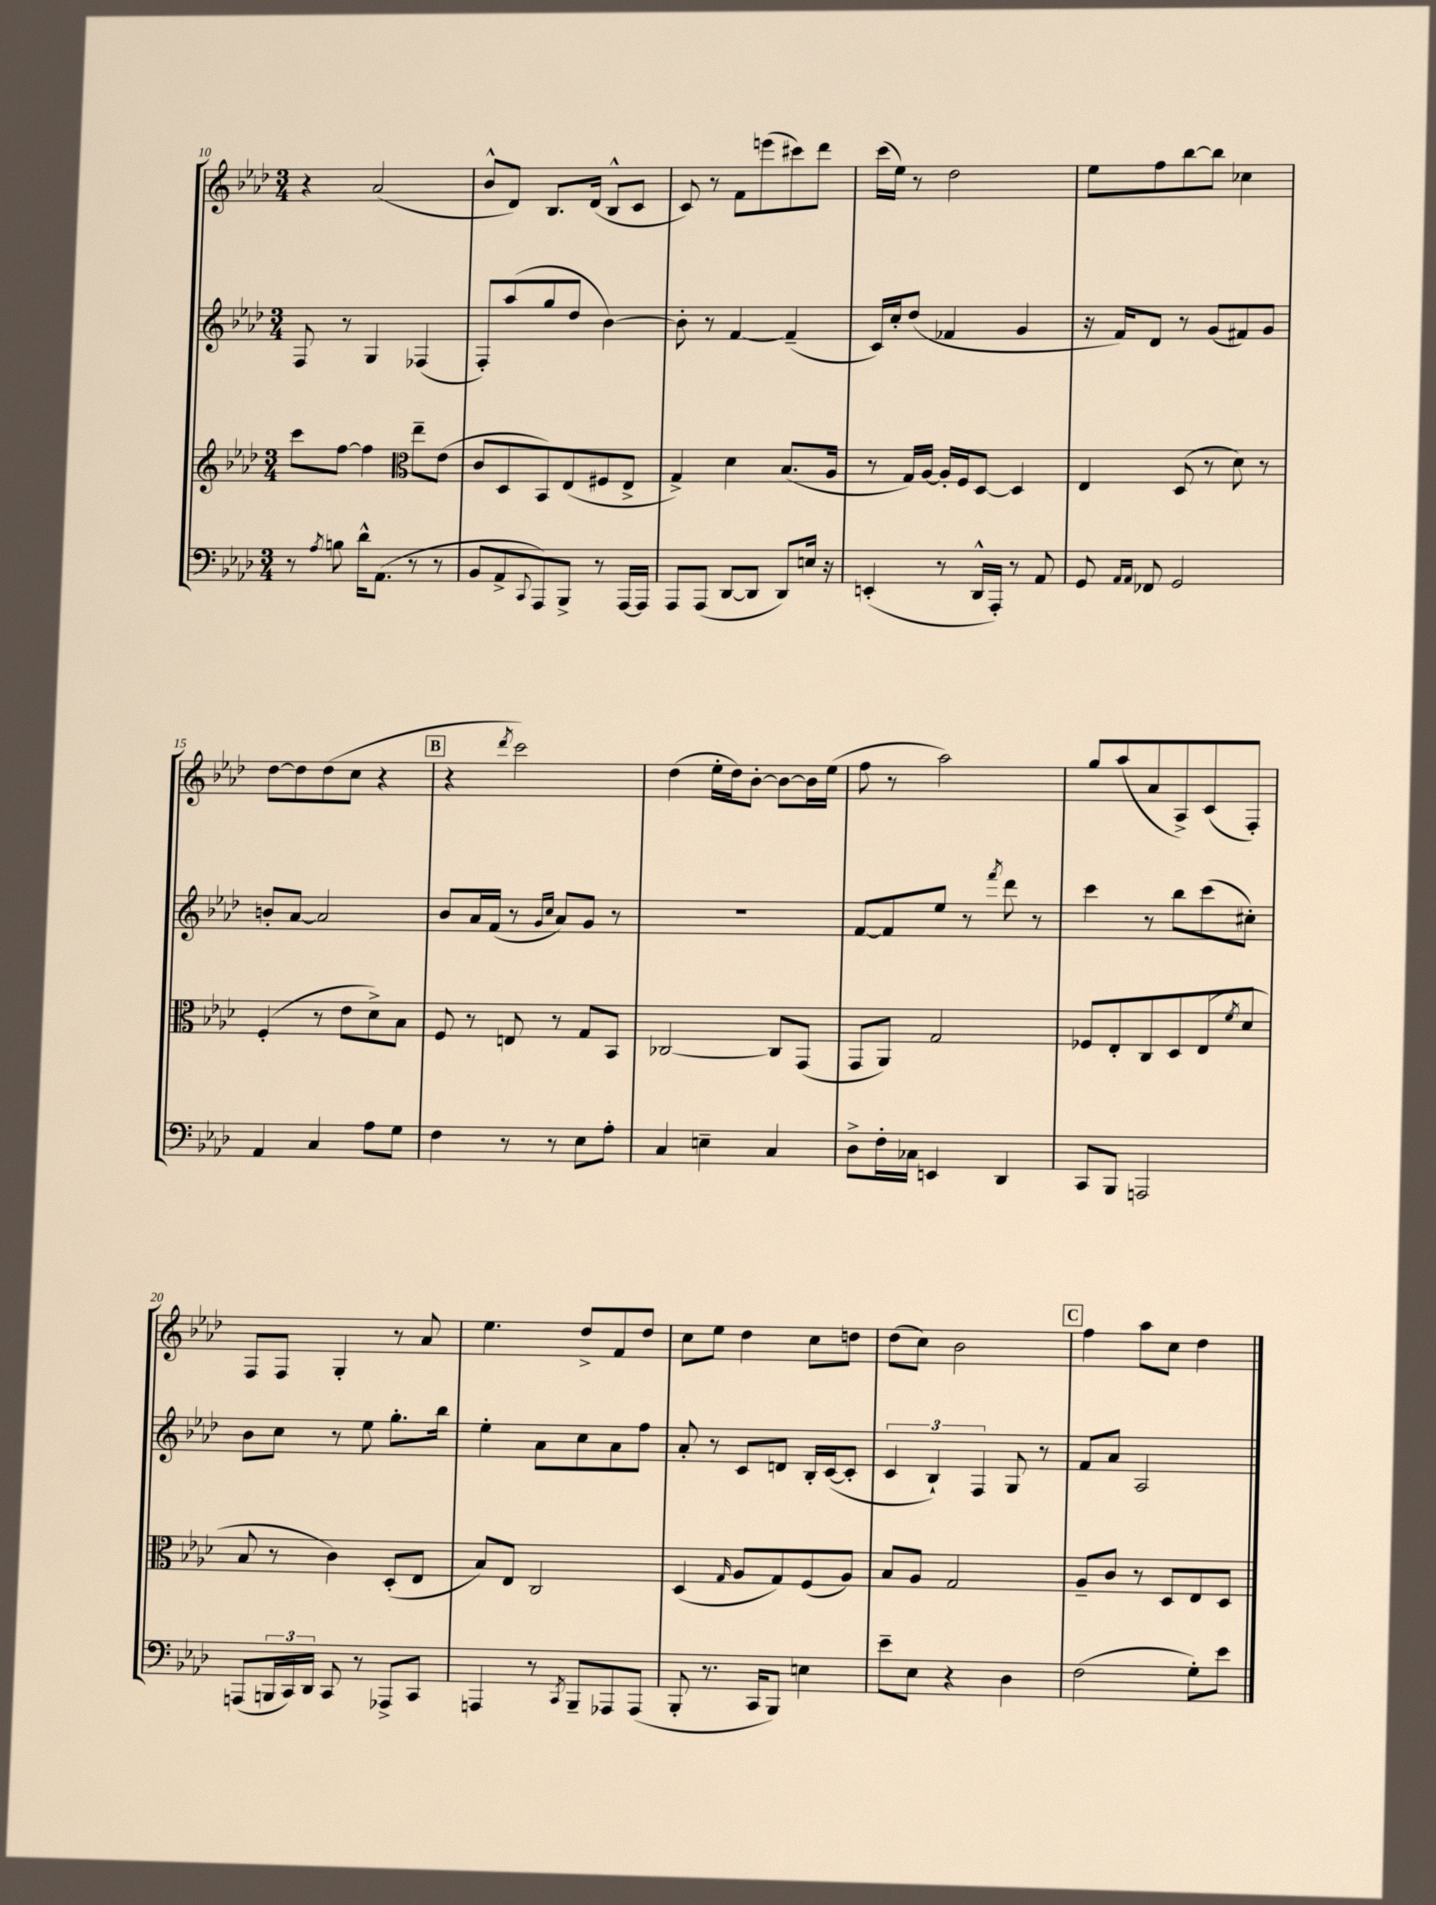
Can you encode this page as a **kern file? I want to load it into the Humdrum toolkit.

**kern	**kern	**kern	**kern
*part4	*part3	*part2	*part1
*staff4	*staff3	*staff2	*staff1
*clefF4	*clefG2	*clefG2	*clefG2
*k[b-e-a-d-]	*k[b-e-a-d-]	*k[b-e-a-d-]	*k[b-e-a-d-]
*M3/4	*M3/4	*M3/4	*M3/4
=10	=10	=10	=10
8r	8ccc\L	8F/	4r
8qA-/	.	.	.
8Bn\	[8ff\J	8r	.
16d-^^\KL	4ff\]	4G/	(2a-/
(8.AA-\J	.	.	.
*	*clefC3	*	*
8r	8ee-~\L	(4F-X/	.
8r	(8e-\J	.	.
=11	=11	=11	=11
8BB-/L	8c/L	8F'/L)	8b-^^/L
8AA-^/	8D-/	(8aa-/	8d-/J)
8qqCC/	.	.	.
8AAA-/)	8BB-/)	8gg/	8.B-/L
8BBB-^/J	(8E-/	8dd-/J	.
.	.	.	(16d-/Jk
8r	8F#X/	[4b-\)	8B-^^/L
[16AAA-/LL	8E-^/J	.	8c/J
16AAA-/JJ]	.	.	.
=12	=12	=12	=12
8AAA-/L	4G^/)	8b-'\]	8c/)
(8AAA-/J	.	8r	8r
[8DD-/L	4d-\	[4f/	8f\L
8DD-/J]	.	.	(8eeen\
8DD-/L)	(8.B-/L	(4f~/]	8ccc#X\)
16En/Jk	.	.	8ddd-\J
16r	16A-/Jk	.	.
=13	=13	=13	=13
(4EEn'/	8r	16c/LL)	(16ccc\LL
.	.	16cc'/J	16ee-\JJ)
.	16G/LL)	(8dd-/J	8r
.	[16A-/JJ	.	.
8r	16A-'/LL]	4f-X/	2dd-\
.	16F/J	.	.
16DD-^^/LL	[8D-/J	.	.
16AAA-'/JJ)	.	.	.
8r	4D-/]	4g/	.
8AA-/	.	.	.
=14	=14	=14	=14
8GG/	4E-/	16r	8ee-\L
.	.	16f/KL)	.
16qqAA-/LL	.	.	.
16qqAA-/JJ	.	.	.
8FF-X/	.	8d-/J	8ff\
2GG/	(8D-/	8r	[8bb-\
.	8r	(8g/L	8bb-\J]
.	8d-\)	8f#X/)	4cc-X\
.	8r	8g/J	.
!!LO:LB:g=z
=15	=15	=15	=15
4AA-/	(4F'/	8bn'/L	[8dd-\L
.	.	[8a-/J	8dd-\]
4C/	8r	2a-/]	(8dd-\
.	8e-\L	.	8cc\J
8A-\L	8d-^\)	.	4r
8G\J	8B-\J	.	.
!!LO:REH:place=s1:t=B
=16	=16	=16	=16
4F\	8F/	8b-/L	4r
.	8r	16a-/L	.
.	.	(16f/JJ	.
.	.	.	8qddd-/
8r	8En/	8r	2ccc\)
.	.	16qqg/LL	.
.	.	16qqcc/JJ	.
8r	8r	8a-/L)	.
8E-\L	8G/L	8g/J	.
8A-'\J	8BB-/J	8r	.
=17	=17	=17	=17
4C/	[2C-X/	2.r	(4dd-\
4En~\	.	.	16ee-'\LL
.	.	.	16dd-\J)
.	.	.	[8b-'\J
4C/	8C-/L]	.	8b-\L_
.	(8GG/J	.	16b-\L]
.	.	.	(16ee-\JJ
=18	=18	=18	=18
8D-^\L	8GG/L	[8f/L	8ff\
16F'\L	8AA-/J)	8f/]	8r
16C-X\JJ	.	.	.
4EEn/	2G/	8ee-/J	2aa-\)
.	.	8r	.
.	.	8qfff/	.
4DD-/	.	8ddd-\	.
.	.	8r	.
=19	=19	=19	=19
8CC/L	8F-X/L	4ccc\	8gg/L
8BBB-/J	8E-'/	.	(8aa-/
2AAAn/	8C/	8r	8a-/
.	8D-/	8bb-\L	8A-^/)
.	(8E-/	(8ccc\	(8c/
.	8qf/	.	.
.	8d-/J	8cc#X'\J)	8F'/J)
!!LO:LB:g=z
=20	=20	=20	=20
(8AAAn/L	8B-/	8b-\L	8F/L
24BBBn/L	8r	8cc\J	8F/J
24CC/)	.	.	.
24DD-/JJ	.	.	.
8CC/	4c\)	8r	4G'/
8r	.	8ee-\	.
8AAA-X^/L	(8D-'/L	8.gg'\L	8r
8CC/J	8E-/J	.	8a-/
.	.	16bb-\Jk	.
=21	=21	=21	=21
4AAAn/	8B-/L)	4ee-'\	4.ee-\
.	8E-/J	.	.
8r	2C/	8a-\L	.
8qCC/	.	.	.
8BBB-~/L	.	8cc\	8dd-^/L
8AAA-X/	.	8a-\	8f/
(8AAA-/J	.	8ff\J	8dd-/J
=22	=22	=22	=22
8BBB-'/	(4D-/	8a-'/	8cc\L
8.r	.	8r	8ee-\J
.	16qqG/	.	.
.	8A-/L	8c/L	4dd-\
16CC/KL	.	.	.
8BBB-/J)	8G/)	8dn/J	.
4En\	(8F/	16B-'/LL	8cc\L
.	.	([16c/J	.
.	8A-/J)	8c'/J]	8ddn\J
=23	=23	=23	=23
8e-~\L	8B-/L	6c/	(8dd-\L
8E-\J	8A-/J	.	8cc\J)
.	.	6B-`/)	.
4r	2G/	.	2b-\
.	.	6F/	.
4D-\	.	8G/	.
.	.	8r	.
!!LO:REH:place=s1:t=C
=24	=24	=24	=24
(2F\	8A-~/L	8f/L	4ff\
.	8c/J	8a-/J	.
.	8r	2A-/	8aa-\L
.	8D-/L	.	8cc\J
8G'\L)	8E-/	.	4dd-\
8e-\J	8D-/J	.	.
==	==	==	==
*-	*-	*-	*-
